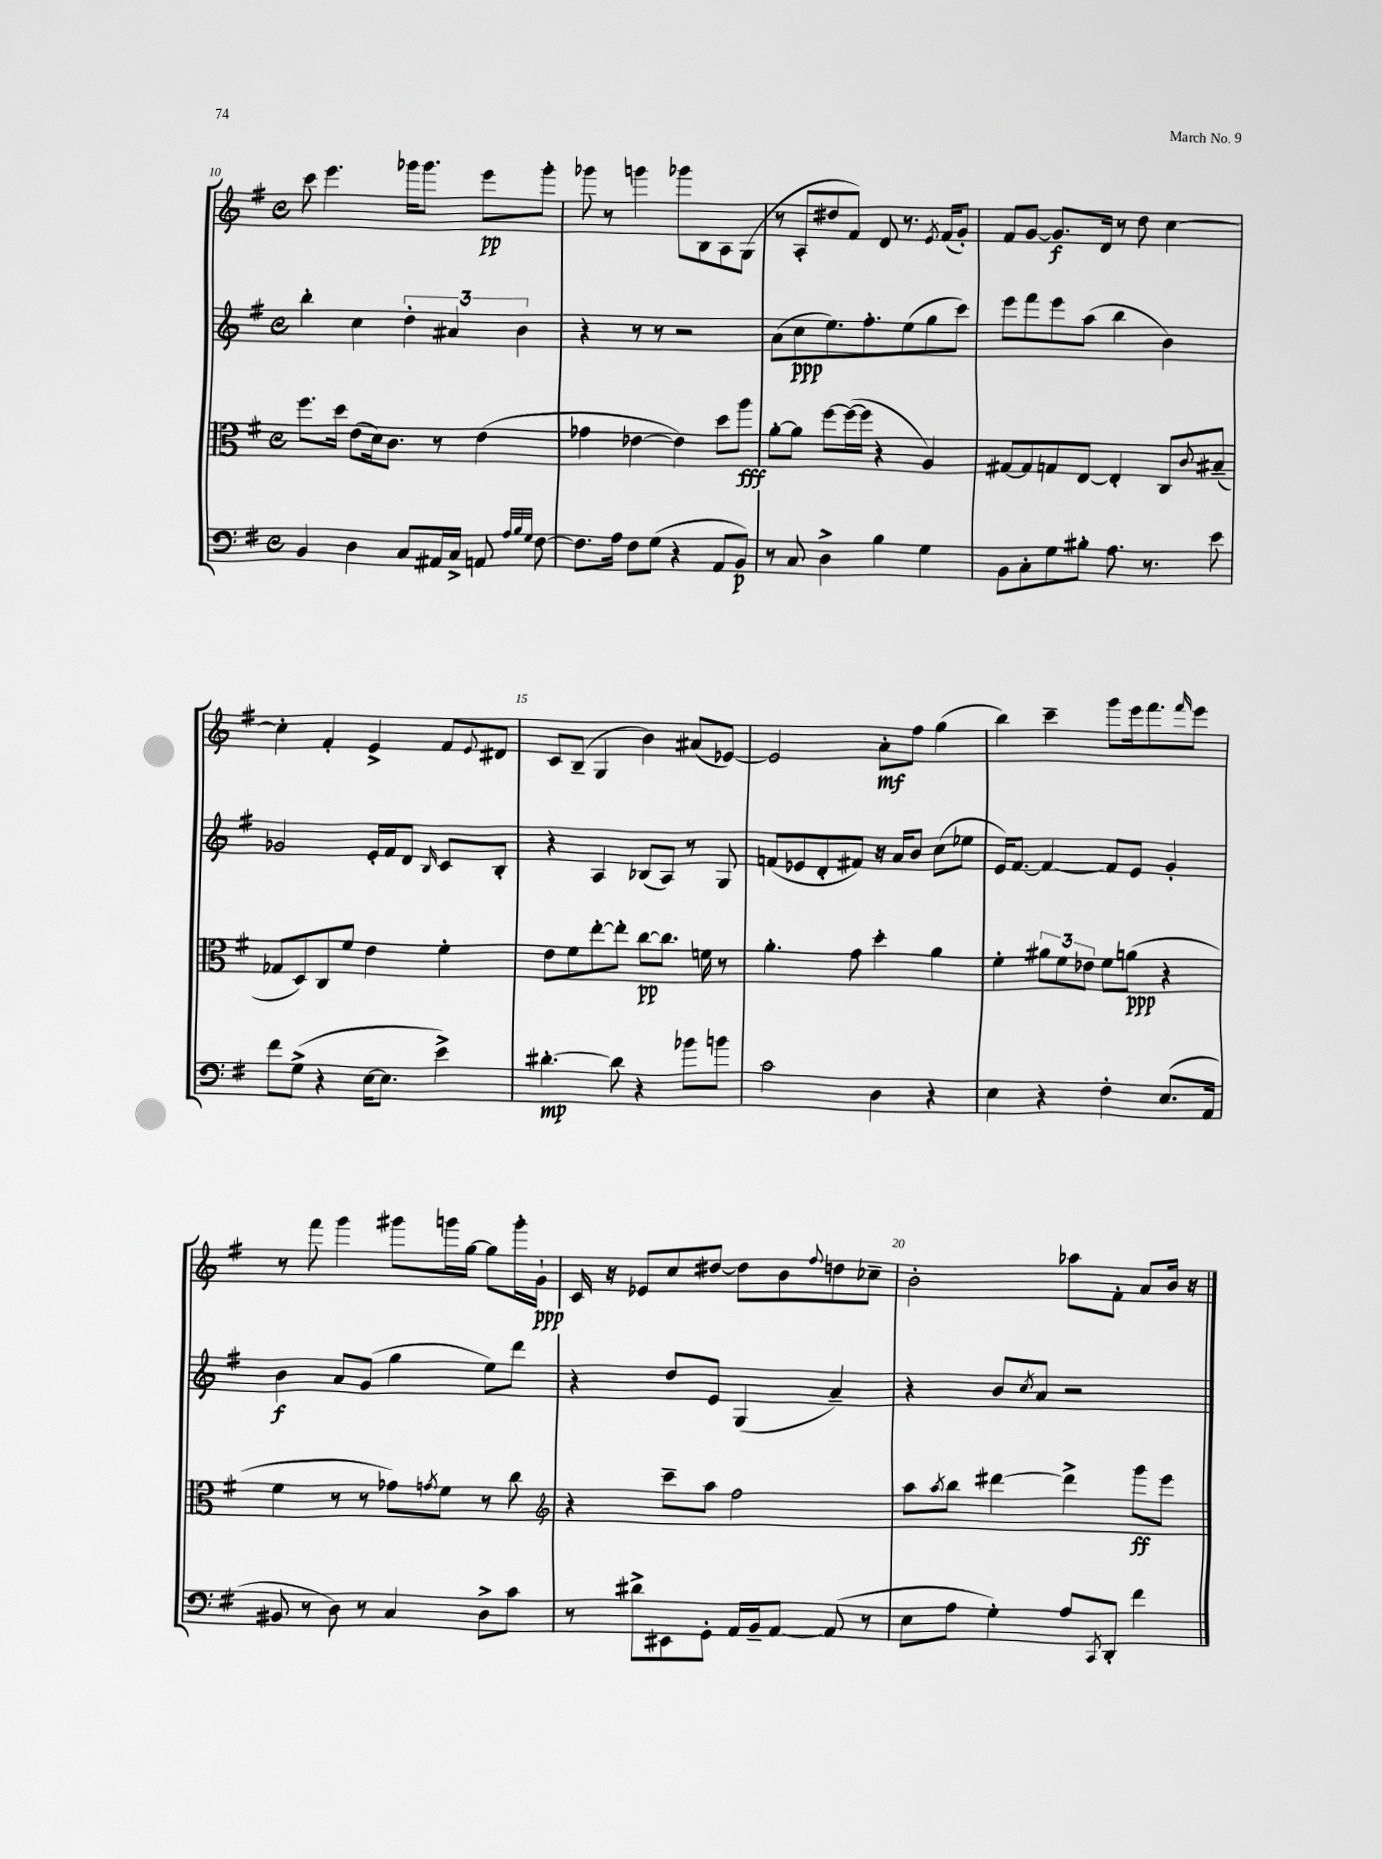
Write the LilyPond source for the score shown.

<<
\new StaffGroup <<
\new Staff = "s0" {
    \clef treble \key g \major \defaultTimeSignature \time 4/4
    c'''8 e'''4. ges'''16 ges'''8. e'''8\pp ges'''8-. |
    ges'''8 r8 g'''4 ges'''8 b8 a8 g8( |
    r8 a8-. dis''8 fis'8) d'8 r8. \acciaccatura { e'8 } fis'16( g'8-.) |
    fis'8 g'8~ g'8.\f d'16 r8 d''8 c''4~ |
    c''4-. fis'4-. e'4-> fis'8 \appoggiatura { e'8 } dis'8 |
    c'8 b8--( g4 b'4) ais'8( ees'8~) |
    ees'2 a'8-.\mf fis''8 g''4( |
    b''4) c'''4-- g'''8 e'''16 fis'''8. \grace { fis'''16 } e'''8 |
    r8 fis'''8 g'''4 gis'''8 g'''16 g''16~ g''8 g'''16-. g'16-!\ppp |
    c'16 r16 ees'8 c''8 dis''8~ dis''8 b'8 \appoggiatura { fis''8 } d''8 ces''8-- |
    b'2-. aes''8 fis'8-. a'8 b'16 r16 \bar "|." |
}
\new Staff = "s1" {
    \clef treble \key g \major \defaultTimeSignature \time 4/4
    b''4-. c''4 \tuplet 3/2 { d''4-. ais'4 b'4 } |
    r4 r8 r8 r2 |
    a'8( c''8\ppp e''8.) fis''8.-. e''8( g''8 c'''8) |
    e'''8 fis'''8 e'''8 a''8( b''4 b'4) |
    ges'2 e'16-. fis'16 d'8 \grace { b16 } c'8 b8-. |
    r4 a4 bes8( a8) r8 g8 |
    f'8( ees'8 d'8-. fis'8) r16 a'16 b'8 c''8( ees''8 |
    e'16) fis'8.~ fis'4~ fis'8 e'8 g'4-. |
    b'4\f a'8 g'8( g''4 e''8) d'''8 |
    r4 d''8 e'8 g4( a'4--) |
    r4 b'8 \acciaccatura { c''8 } a'8 r2 \bar "|." |
}
\new Staff = "s2" {
    \clef alto \key g \major \defaultTimeSignature \time 4/4
    fis''8. d''16 e'8( d'16) c'8. r8 e'4( |
    ges'4 ees'4~ ees'4) d''8 a''8\fff |
    a'8~-. a'8 fis''8~ fis''16~( fis''16 r4 a4) |
    gis8~ gis8 g8 e8~ e4-. c8 \appoggiatura { c'8 } bis8--( |
    ges8 d8) c8 fis'8 e'4 fis'4-. |
    e'8 fis'8 e''8~-. e''8-. c''8~\pp c''8. f'16 r8 |
    a'4.-. g'8 d''4-. a'4 |
    fis'4-. \tuplet 3/2 { ais'8 fis'8 ees'8 } fis'8 a'8\ppp( r4 |
    fis'4 r8 r8 ges'8) \acciaccatura { g'8 } fis'8 r8 c''8 |
    \clef treble r4 c'''8-- a''8 fis''2 |
    a''8 \acciaccatura { a''8 } b''8 dis'''4~ dis'''4-> g'''8\ff e'''8 \bar "|." |
}
\new Staff = "s3" {
    \clef bass \key g \major \defaultTimeSignature \time 4/4
    b,4 d4 c8 ais,16 c16-> a,8 \grace { a32 b32 g32 } fis8~ |
    fis8. a16 fis8 g8( r4 a,8 b,8\p) |
    r8 c8 d4-> b4 g4 |
    b,8 c8-. g8 bis8-. a8. r8. e'8 |
    fis'8 g8->( r4 e16~ e8. e'4->) |
    dis'4.~-.\mp dis'8 r4 bes'8 b'8 |
    c'2 d4 r4 |
    e4 r4 fis4-. e8.( a,16 |
    bis,8 r8 d8) r8 c4 d8-> c'8 |
    r8 dis'8-> eis,8 g,8-. a,16 b,16-- a,8~ a,8( r8 |
    e8 a8 g4-.) a8 \acciaccatura { c,8 } d,8-. fis'4 \bar "|." |
}
>>
>>
\layout { \context { \Score currentBarNumber = #10 \override BarNumber.break-visibility = ##(#f #t #t) barNumberVisibility = #(every-nth-bar-number-visible 5) } }
